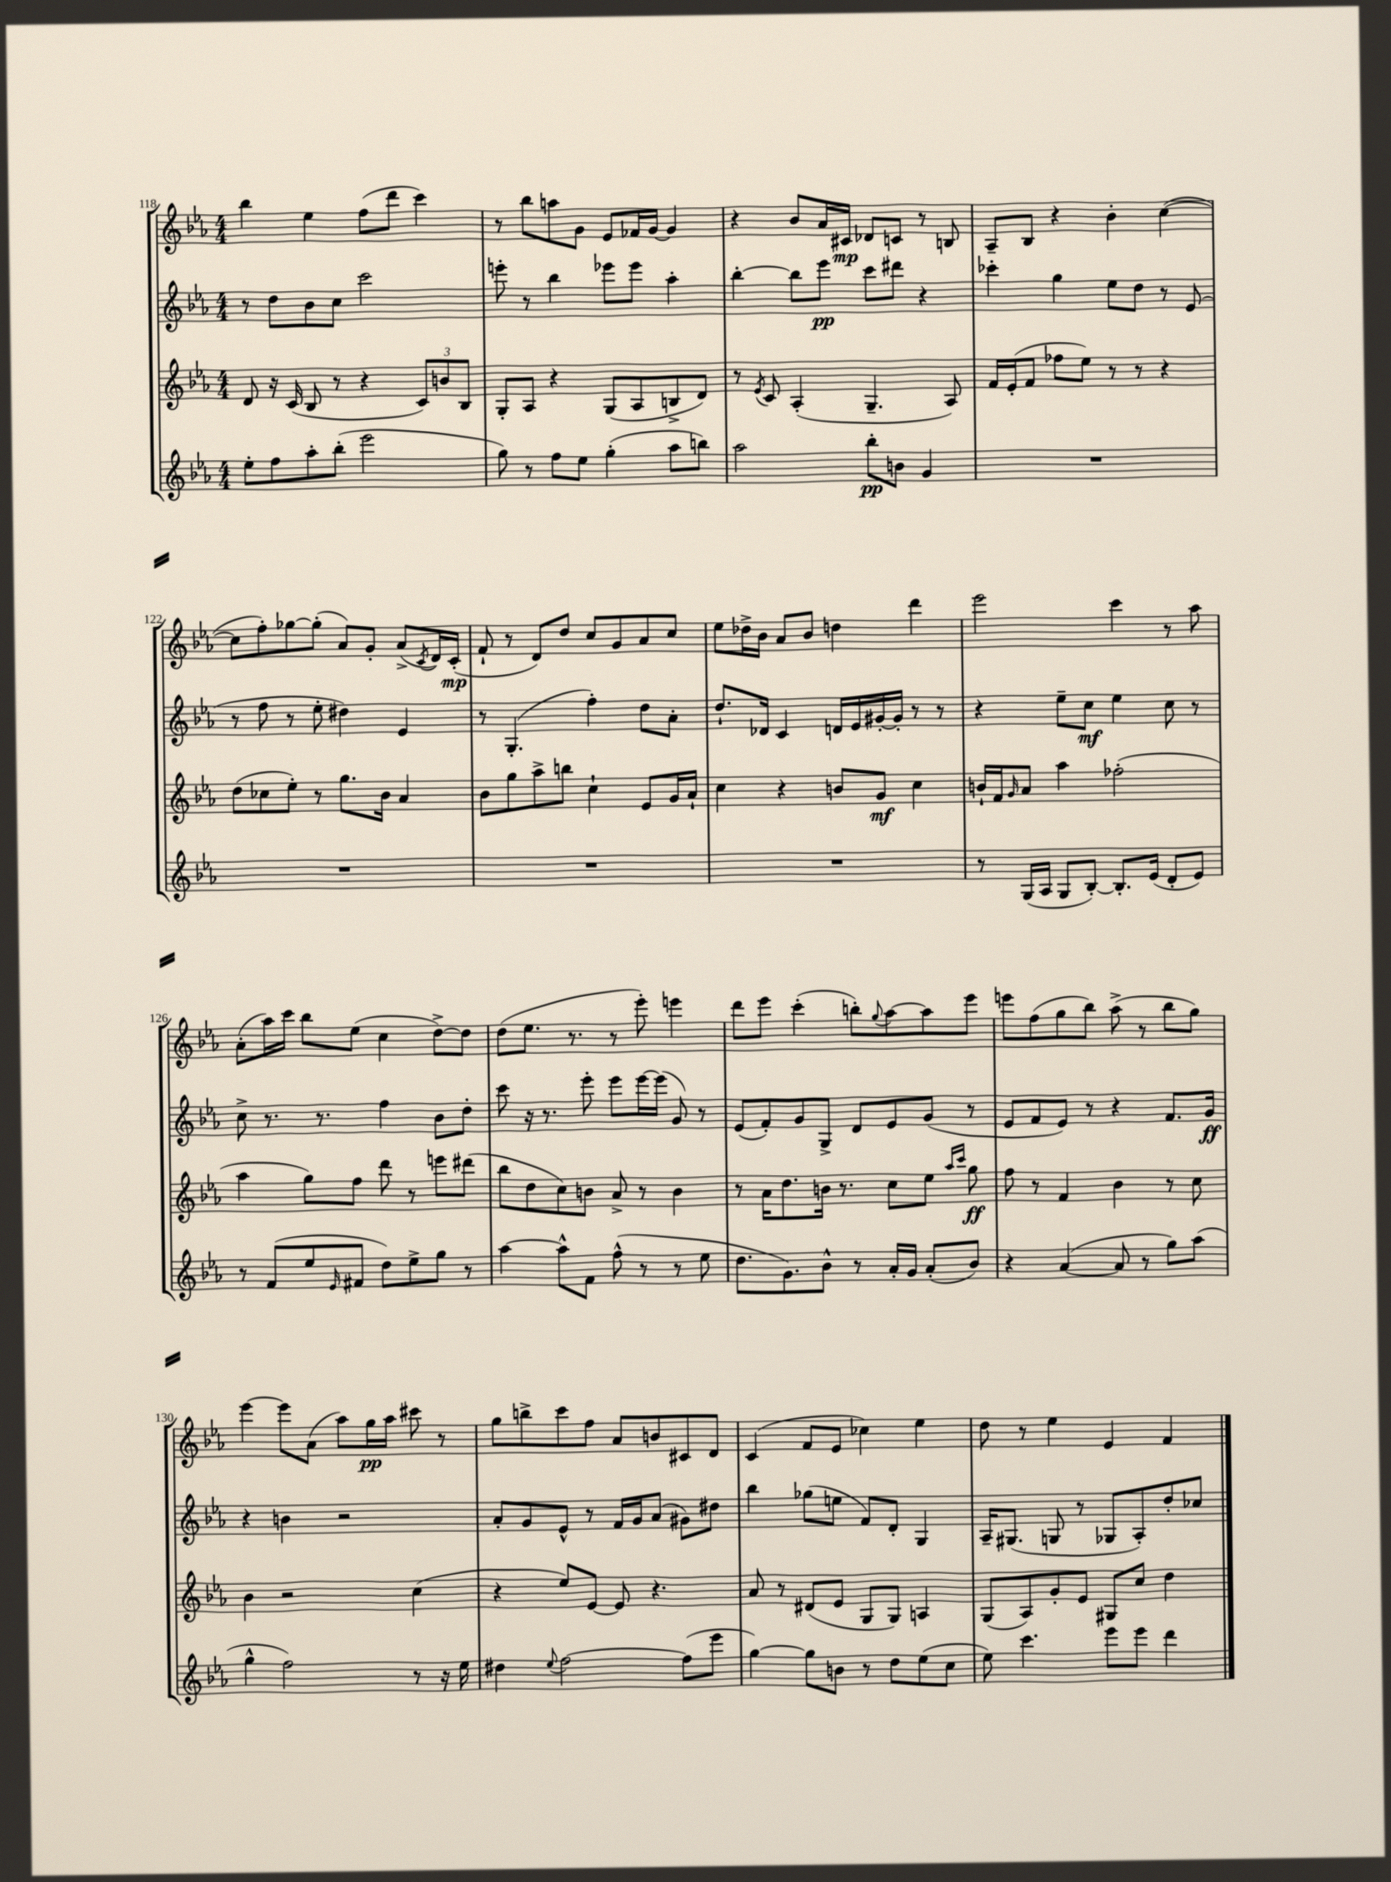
<<
\new StaffGroup <<
\new Staff = "s0" {
    \clef treble \key ees \major \numericTimeSignature \time 4/4
    bes''4 ees''4 f''8( d'''8 c'''4) |
    r8 bes''8 a''8 g'8 ees'8 fes'16 g'16~ g'4 |
    r4 bes'8 aes'16 cis'16\mp des'8 c'8 r8 b8 |
    aes8-- bes8 r4 bes'4-. c''4~( |
    c''8 f''8-.) ges''8~ ges''8-.( aes'8) g'8-. aes'8->( \acciaccatura { c'8 } d'16) c'16-.\mp( |
    f'8-! r8 d'8) d''8 c''8 g'8 aes'8 c''8 |
    ees''8 des''16-> bes'16 aes'8 bes'8 d''4 d'''4 |
    ees'''2 c'''4 r8 aes''8 |
    aes'8-.( aes''16) c'''16 bes''8 ees''8( c''4 d''8~->) d''8 |
    d''8( ees''8. r8. r8 ees'''8-.) e'''4 |
    d'''8 ees'''8 c'''4-.( b''8-.) \appoggiatura { g''8 } aes''8~ aes''8 ees'''8 |
    e'''8 f''8( g''8 bes''8) aes''8->( r8 bes''8 g''8) |
    ees'''4~ ees'''8 aes'8( aes''8) g''16\pp aes''16 cis'''8 r8 |
    g''8 b''8-> c'''8 f''8 aes'8 b'8 cis'8 d'8 |
    c'4( f'8 ees'8 ces''4) ees''4 |
    d''8 r8 ees''4 ees'4 f'4 \bar "|." |
}
\new Staff = "s1" {
    \clef treble \key ees \major \numericTimeSignature \time 4/4
    r8 d''8 bes'8 c''8 c'''2 |
    e'''8-. r8 bes''4 ees'''8 ees'''8 aes''4-. |
    bes''4~-. bes''8 ees'''8\pp c'''8 dis'''8 r4 |
    ces'''4-. g''4 ees''8 d''8 r8 ees'8( |
    r8 f''8 r8 ees''8-. dis''4) ees'4 |
    r8 g4.-.( f''4-.) d''8 aes'8-. |
    d''8.-! des'16 c'4 d'16 ees'16 gis'16~-. gis'16-. r8 r8 |
    r4 ees''8-- c''8\mf ees''4 c''8 r8 |
    c''8-> r8. r8. f''4 bes'8 d''8-. |
    c'''8 r16 r8. ees'''8-. ees'''8 ees'''16~ ees'''16( g'8) r8 |
    ees'8( f'8-.) g'8 g8-> d'8 ees'8 g'8( r8 |
    ees'8 f'8 ees'8) r8 r4 f'8. g'16\ff |
    r4 b'4 r2 |
    aes'8-. g'8 ees'8-^ r8 f'16 g'16 aes'8( gis'8) dis''8 |
    bes''4 ges''8( e''8 f'8) d'8-. g4 |
    aes16-- gis8.( g8 r8 ges8 aes8-.) d''8-. ces''8 \bar "|." |
}
\new Staff = "s2" {
    \clef treble \key ees \major \numericTimeSignature \time 4/4
    d'8 r16 c'16( bes8 r8 r4 \tuplet 3/2 { c'8) b'8 bes8 } |
    g8-. aes8 r4 g8( aes8 b8-> d'8) |
    r8 \acciaccatura { ees'8 } c'8 aes4-.( g4.-- aes8) |
    f'16 ees'16-.( f'8 fes''8 ees''8) r8 r8 r4 |
    d''8( ces''8 ees''8-.) r8 g''8. bes'16 aes'4 |
    bes'8 g''8 aes''8-> b''8 c''4-! ees'8 g'16 aes'16-! |
    c''4 r4 b'8 g'8\mf c''4 |
    b'16-! f'16 \grace { g'16 } aes'8 aes''4 fes''2-.( |
    aes''4 g''8) f''8 d'''8 r8 e'''8 dis'''8( |
    bes''8 d''8 c''8) b'8 aes'8-> r8 b'4 |
    r8 aes'16 d''8. b'16 r8. c''8 ees''8 \grace { aes''16 c'''16 } g''8\ff |
    f''8 r8 f'4 bes'4 r8 c''8 |
    bes'4 r2 c''4( |
    r4 ees''8) ees'8~ ees'8 r4. |
    aes'8 r8 dis'8( ees'8 g8 g8) a4 |
    g8( aes8) g'8-. ees'8 gis8 c''8 d''4 \bar "|." |
}
\new Staff = "s3" {
    \clef treble \key ees \major \numericTimeSignature \time 4/4
    ees''8-. f''8 aes''8-. bes''8-.( ees'''2 |
    g''8) r8 f''8 ees''8 g''4-.( aes''8 b''8) |
    aes''2 bes''8-.\pp b'8 g'4 |
    R1 |
    R1 |
    R1 |
    R1 |
    r8 g16( aes16 g8 bes8~-.) bes8.-. ees'16( d'8-. ees'8) |
    r8 f'8( ees''8 \grace { ees'16 } fis'8 d''8) ees''8-> g''8 r8 |
    aes''4~ aes''8-^ f'8 f''8-^( r8 r8 ees''8 |
    d''8. g'8.) bes'8-^ r8 aes'16-. g'16 aes'8-.( bes'8) |
    r4 aes'4~( aes'8 r8 g''8) aes''8( |
    g''4-^ f''2) r8 r16 ees''16 |
    dis''4 \appoggiatura { ees''8 } f''2~ f''8( ees'''8 |
    g''4~) g''8 b'8 r8 d''8 ees''8( c''8 |
    ees''8) c'''4. ees'''8 ees'''8 d'''4 \bar "|." |
}
>>
>>
\layout { \context { \Score currentBarNumber = #118 } }
